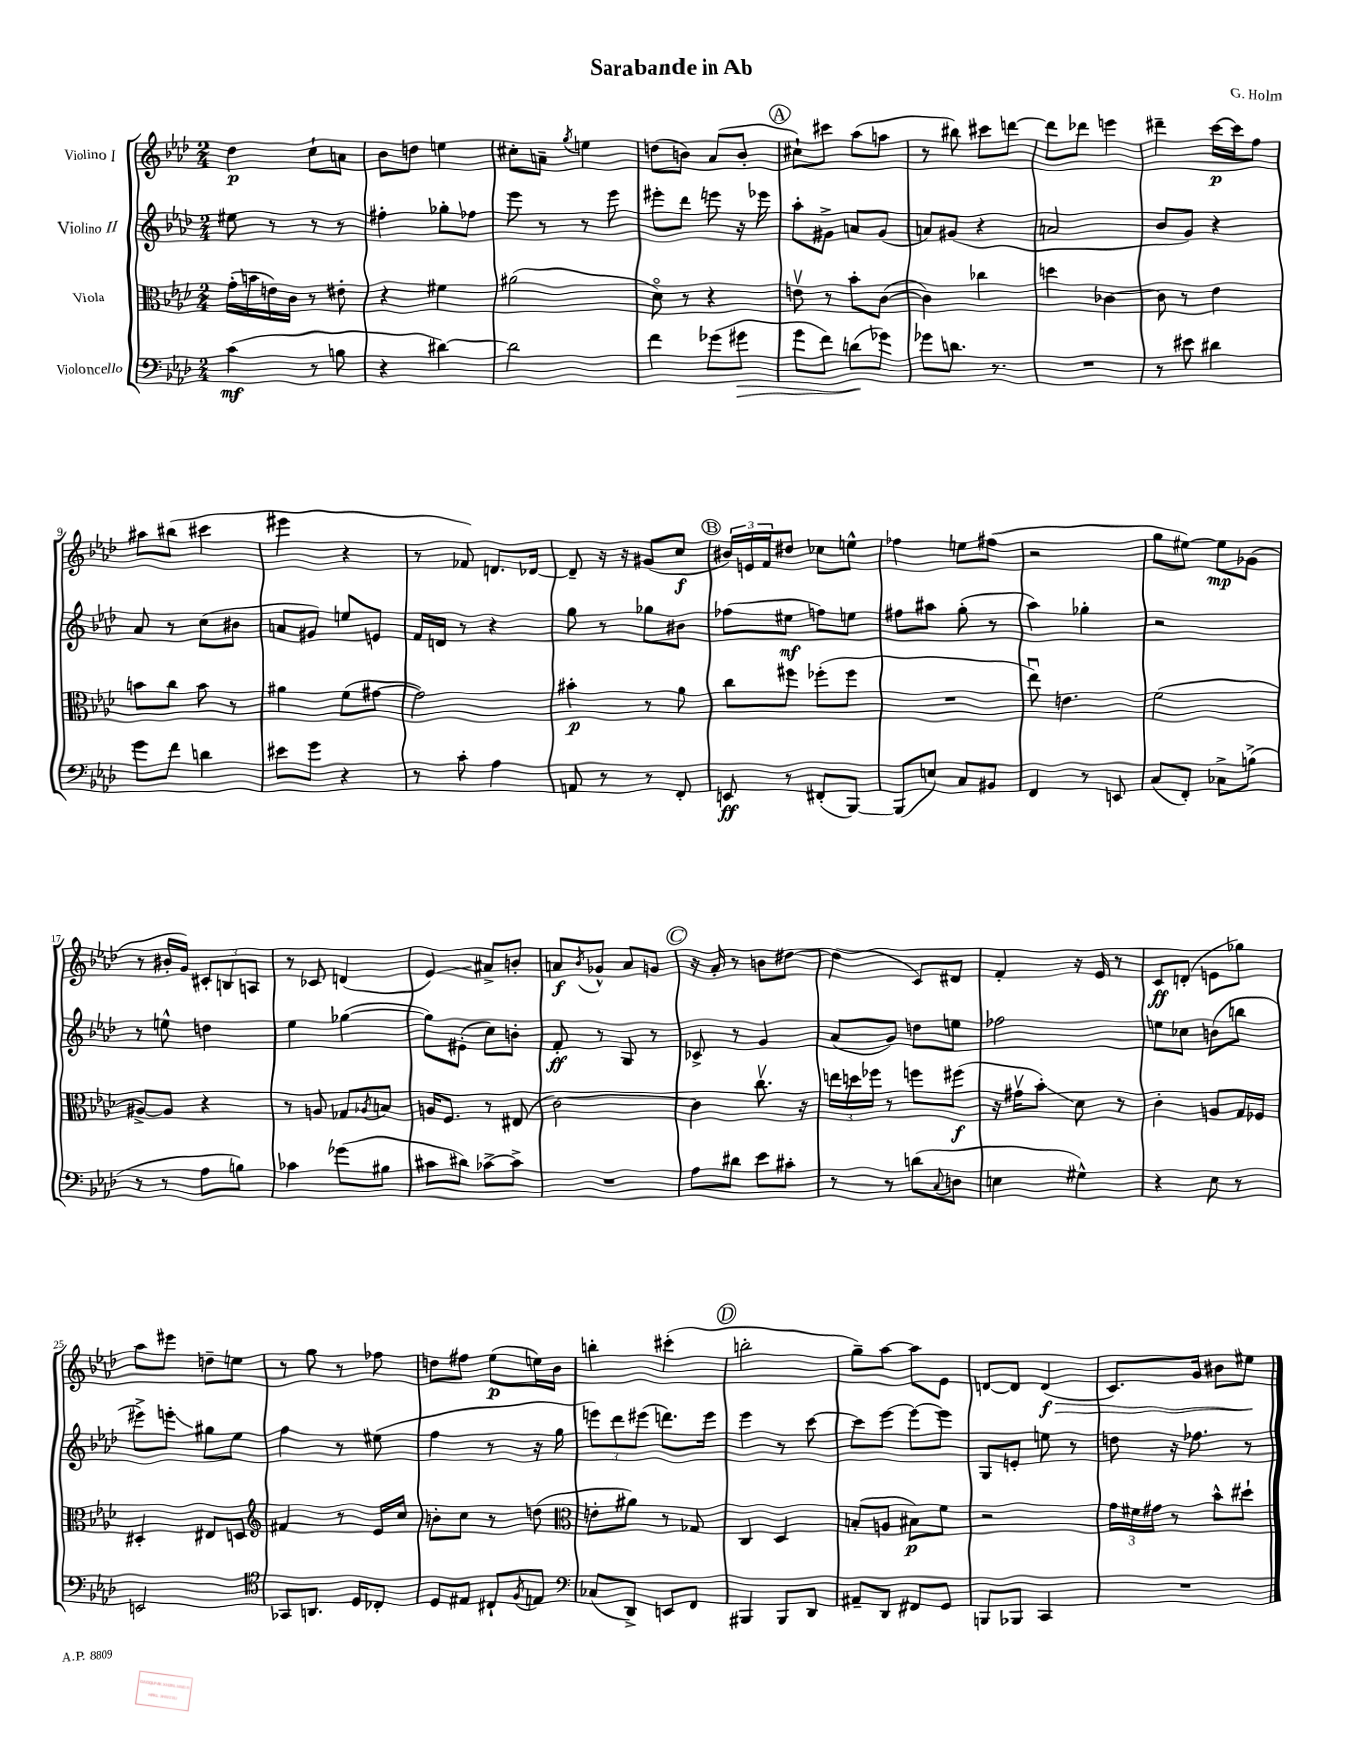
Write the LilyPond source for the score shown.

\header { title = "Sarabande in Ab" composer = "G. Holm" }
<<
\new StaffGroup <<
\new Staff = "s0" \with { instrumentName = "Violino I" } {
    \clef treble \key aes \major \numericTimeSignature \time 2/4
    des''4\p c''8-! a'8 |
    bes'8 d''8 e''4 |
    cis''8-. a'8-- \acciaccatura { g''8 } e''4 |
    d''8( b'8) aes'8( b'8-. |
    \mark \markup { \circle "A" } cis''8-!) cis'''8 aes''8( a''8 |
    r8 bis''8) cis'''8 d'''8~ |
    d'''8 des'''8 e'''4 |
    dis'''4-- c'''16~\p c'''16 f''8 |
    ais''8 bis''8( cis'''4 |
    eis'''4 r4 |
    r8 fes'8) d'8. des'16~ |
    des'8-- r16 r16 gis'8( c''8\f |
    \mark \markup { \circle "B" } \tuplet 3/2 { bis'16) e'16 f'16 } dis''8 ces''8 e''8-^ |
    fes''4 e''8 fis''8( |
    r2 |
    g''8 eis''8~) eis''8\mp ges'8( |
    r8 bis'16-. g'16) \tuplet 3/2 { cis'8-. b8 a8 } |
    r8 ces'8 d'4( |
    ees'4\glissando) ais'8-> b'8-. |
    a'8\f \acciaccatura { bes'8 } ges'8-^ a'8 g'8 |
    \mark \markup { \circle "C" } r16 aes'16-. r8 b'8 dis''8~ |
    dis''4( c'8) dis'8 |
    f'4-. r16 ees'16 r8 |
    c'8\ff d'8-.( e'8 ges''8) |
    aes''8 eis'''8 d''8-- e''8 |
    r8 g''8 r8 fes''8 |
    d''8 fis''8 ees''8\p( e''16) bes'16 |
    b''4-. cis'''4-.( |
    \mark \markup { \circle "D" } b''2-. |
    g''8--) aes''8~ aes''8 ees'8 |
    d'8~ d'8 d'4\f\>( |
    c'8.) g'16 bis'8 eis''8\! \bar "|." |
}
\new Staff = "s1" \with { instrumentName = "Violino II" } {
    \clef treble \key aes \major \numericTimeSignature \time 2/4
    eis''8 r8 r8 r8 |
    fis''4-. ges''8-. fes''8 |
    ees'''8 r8 r8 ees'''8 |
    eis'''8-. des'''8 e'''8 r16 ees'''16 |
    \mark \markup { \circle "A" } aes''8-. gis'8-> a'8 gis'8( |
    a'8) gis'8( r4 |
    a'2 |
    bes'8 g'8) r4 |
    aes'8 r8 c''8( bis'8 |
    a'8 gis'8) e''8 e'8 |
    f'16 d'16 r8 r4 |
    g''8 r8 ges''8 bis'8 |
    \mark \markup { \circle "B" } fes''8( eis''8\mf f''8) e''8 |
    fis''8 ais''8 g''8-.( r8 |
    aes''4) ges''4-. |
    r2 |
    r8 e''8-^ d''4 |
    ees''4 ges''4~( |
    ges''8) eis'8-.( c''8) b'8-. |
    f'8-.\ff r8 g8 r8 |
    \mark \markup { \circle "C" } ces'8-> r8 g'4 |
    aes'8( g'8) d''8 e''8 |
    fes''2 |
    e''8 ces''8 b'8( b''8 |
    eis'''8->) e'''8-.\glissando gis''8 ees''8 |
    f''4 r8 eis''8( |
    f''4 r8 r16 g''16 |
    \tuplet 3/2 { e'''8) des'''8 eis'''8( } d'''8.) eis'''16 |
    \mark \markup { \circle "D" } ees'''4 r8 c'''8~ |
    c'''8 ees'''8~ ees'''8~ ees'''8 |
    g8 e'8-. e''8 r8 |
    d''8 r16 fes''8. r8 \bar "|." |
}
\new Staff = "s2" \with { instrumentName = "Viola" } {
    \clef alto \key aes \major \numericTimeSignature \time 2/4
    g'16-.( b'16 e'16) c'16 r8 eis'8-. |
    r4 fis'4 |
    ais'2( |
    des'8\flageolet) r8 r4 |
    \mark \markup { \circle "A" } e'8\upbow r8 bes'8-. c'8~( |
    c'4) ces''4 |
    d''4 ces'4~ |
    ces'8 r8 ees'4 |
    b'8 c''8 b'8 r8 |
    ais'4 f'8( gis'8~ |
    gis'2) |
    bis'4-.\p r8 aes'8 |
    \mark \markup { \circle "B" } c''8 fis''8 fes''8-.( fes''8 |
    R2 |
    ees''8\downbow) e'4. |
    f'2( |
    ais8~->) ais8 r4 |
    r8 a8 ges8 \acciaccatura { aes8 } b8 |
    a16 f8. r8 eis8( |
    c'2~) |
    \mark \markup { \circle "C" } c'4 c''8.\upbow r16 |
    \tuplet 3/2 { e''16 d''16 fes''16 } r8 f''8 fis''8\f( |
    r16 gis'16\upbow bes'8-.\glissando) des'8 r8 |
    c'4-. a8 g16 fes16 |
    dis4-. eis8 d8 |
    \clef treble fis'4 r8 ees'16 c''16 |
    b'8-. c''8 r8 d''8( |
    \clef alto e'8-. ais'8) r8 ges8 |
    \mark \markup { \circle "D" } c4 des4 |
    b8-.( a8 bis8\p) f'8 |
    r2 |
    \tuplet 3/2 { g'16 fis'16 gis'16 } r8 bes'8-^ dis''8-! \bar "|." |
}
\new Staff = "s3" \with { instrumentName = "Violoncello" } {
    \clef bass \key aes \major \numericTimeSignature \time 2/4
    c'4\mf( r8 b8 |
    r4 dis'4~) |
    dis'2 |
    f'4 ges'8( gis'8\> |
    \mark \markup { \circle "A" } g'8 f'8) d'8\!( ges'8) |
    ges'8 d'8. r8. |
    R2 |
    r8 eis'8 dis'4 |
    g'8 f'8 d'4 |
    eis'8 g'8 r4 |
    r8 c'8-. aes4 |
    a,8 r8 r8 f,8-. |
    \mark \markup { \circle "B" } e,8\ff r8 fis,8-.( bes,,8~) |
    bes,,8( e8) c8 bis,8 |
    f,4 r8 e,8 |
    c8( f,8-.) ces8-> b8->( |
    r8 r8 aes8 b8) |
    ces'4 ges'8( bis8 |
    cis'8 dis'8) ces'8~-> ces'8-> |
    R2 |
    \mark \markup { \circle "C" } aes8 dis'8 ees'8 cis'8-. |
    r8 r8 d'8( \appoggiatura { c8 } d8 |
    e4 gis4-^) |
    r4 ees8 r8 |
    e,2 |
    \clef tenor ges,8 a,8. des16 ces8-. |
    des8 eis8 cis8-! \acciaccatura { f8 } e8 |
    \clef bass ces8( des,8->) e,8 f,8 |
    \mark \markup { \circle "D" } bis,,4 bis,,8 des,8 |
    ais,8-- des,8 fis,8 g,8 |
    b,,8 bes,,8 c,4 |
    R2 \bar "|." |
}
>>
>>
